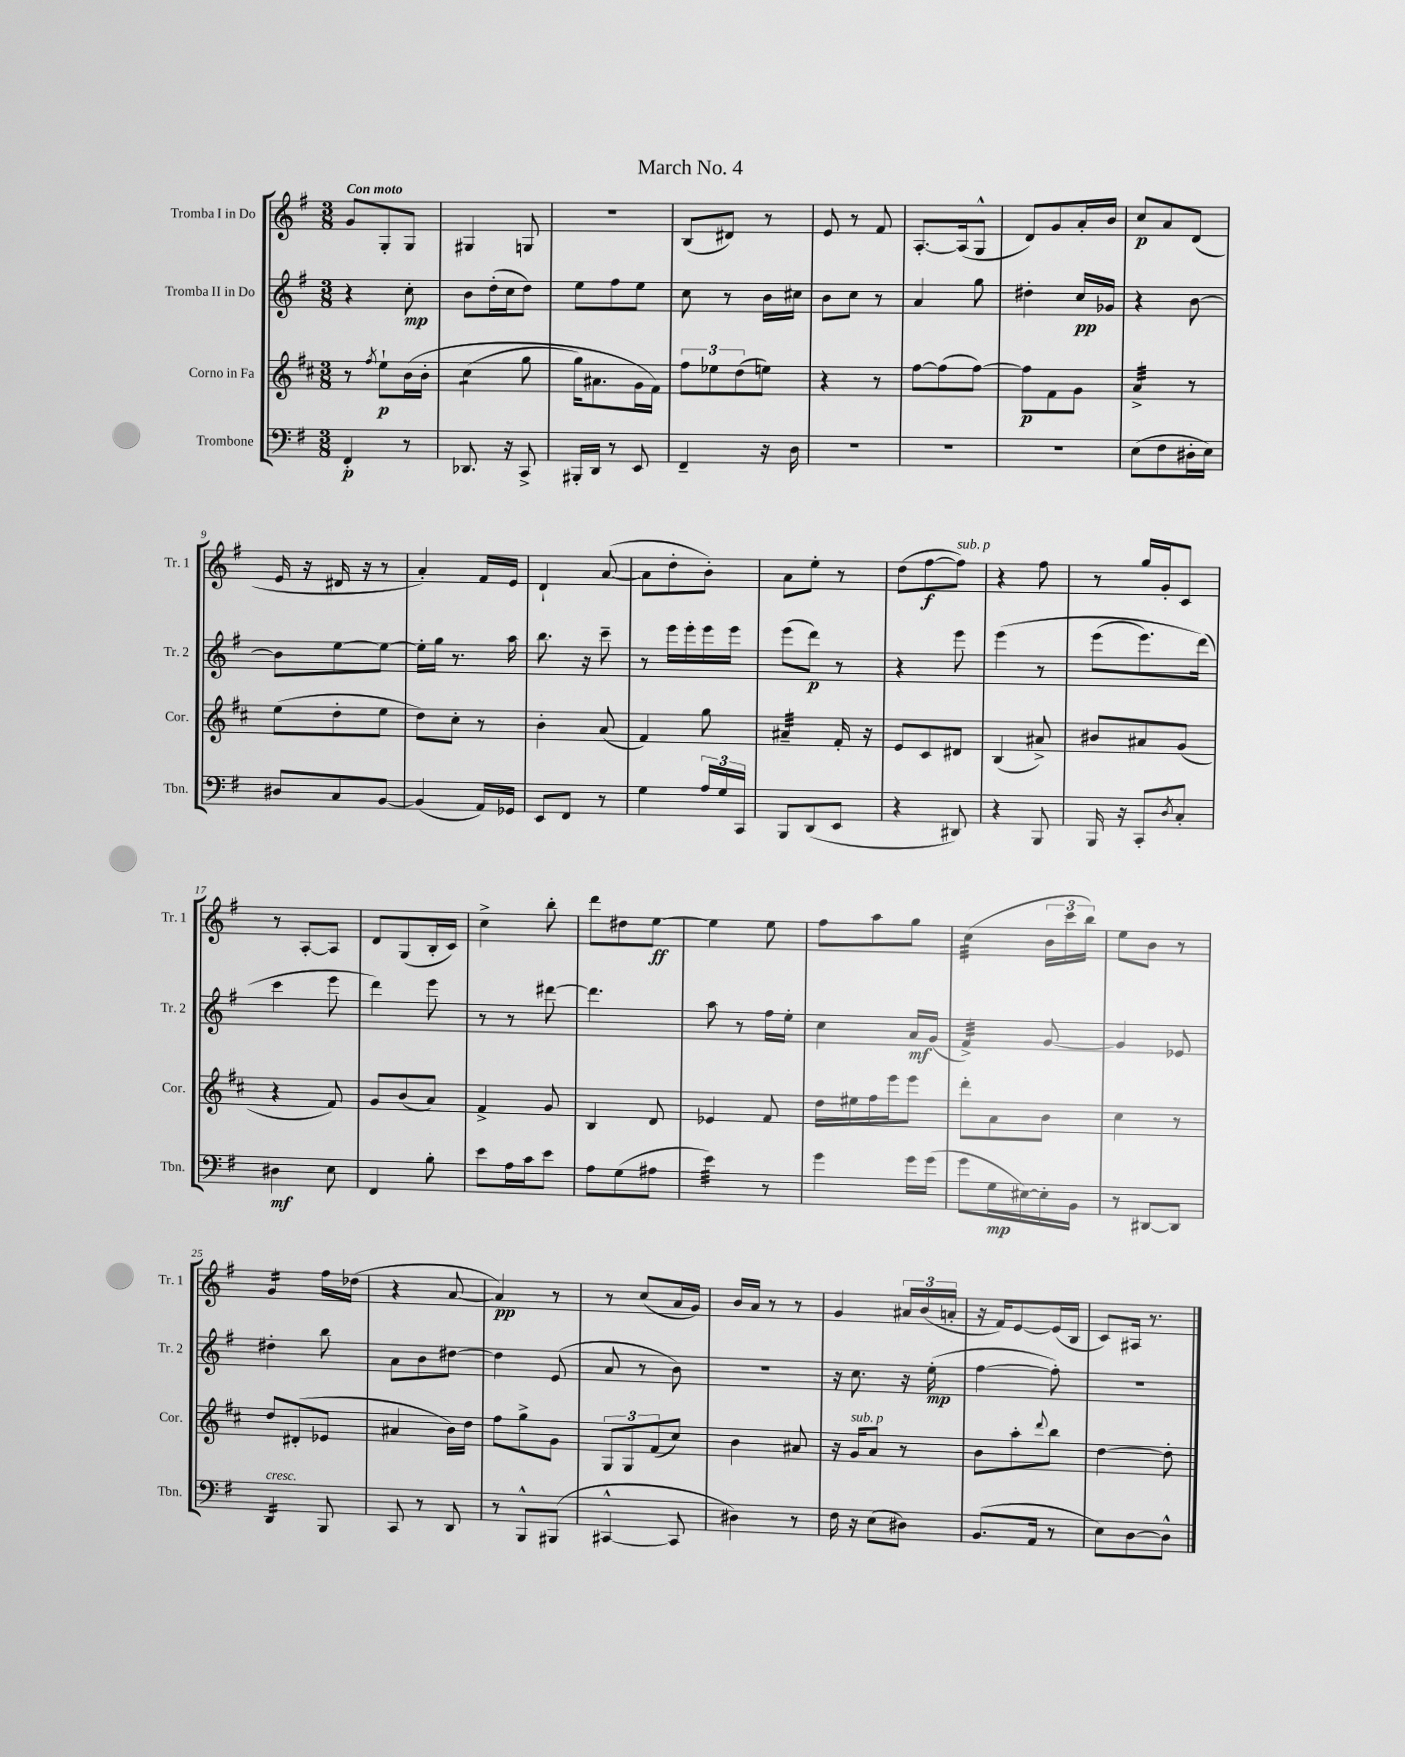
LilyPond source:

\header { title = "March No. 4" }
<<
\new StaffGroup <<
\new Staff = "s0" \with { instrumentName = "Tromba I in Do" shortInstrumentName = "Tr. 1" } {
    \clef treble \key g \major \numericTimeSignature \time 3/8 \tempo "Con moto"
    g'8 g8-. g8 |
    gis4 g8 |
    R4. |
    b8( dis'8) r8 |
    e'8 r8 fis'8 |
    a8.~-. a16( g8-^ |
    d'8) g'8 a'16-. b'16 |
    c''8\p a'8 d'8( |
    e'16 r16 dis'16 r16 r8 |
    a'4-.) fis'16 e'16 |
    d'4-! a'8~( |
    a'8 d''8-. b'8-.) |
    a'8 e''8-. r8 |
    d''8( fis''8~\f fis''8^\markup { \italic "sub. p" }) |
    r4 fis''8 |
    r8 g''16 g'16-. c'8 |
    r8 a8~-. a8 |
    d'8 g8( b16-. c'16) |
    c''4-> b''8-. |
    d'''8 dis''8 e''8~\ff |
    e''4 e''8 |
    fis''8 a''8 g''8 |
    c''4:32( \tuplet 3/2 { b'16 c'''16 b''16) } |
    e''8 b'8 r8 |
    g'4:16 fis''16 des''16( |
    r4 a'8~ |
    a'4\pp) r8 |
    r8 c''8( a'16 g'16) |
    b'16 a'16 r8 r8 |
    g'4 \tuplet 3/2 { ais'16 b'16( a'16-. } |
    r16 fis'16) e'8~ e'16( b16 |
    c'8) ais16 r8. \bar "|." |
}
\new Staff = "s1" \with { instrumentName = "Tromba II in Do" shortInstrumentName = "Tr. 2" } {
    \clef treble \key g \major \numericTimeSignature \time 3/8
    r4 c''8-.\mp |
    b'8 d''16-.( c''16 d''8) |
    e''8 fis''8 e''8 |
    c''8 r8 b'16 cis''16 |
    b'8 c''8 r8 |
    a'4 g''8 |
    dis''4-. c''16\pp ges'16 |
    r4 b'8~ |
    b'8 e''8~ e''8~ |
    e''16-. g''16 r8. a''16 |
    b''8. r16 c'''8-- |
    r8 e'''16 e'''16-. e'''16 e'''16 |
    e'''8( d'''8\p) r8 |
    r4 e'''8 |
    e'''4\( r8 |
    e'''8( e'''8.) d'''16(\) |
    c'''4 e'''8 |
    d'''4) e'''8 |
    r8 r8 dis'''8~ |
    dis'''4. |
    a''8 r8 fis''16 e''16-. |
    c''4 a'16\mf g'16( |
    fis'4:32->) g'8~ |
    g'4 ees'8 |
    dis''4-. b''8 |
    a'8 b'8 dis''8~ |
    dis''4 e'8( |
    a'8 r8 b'8) |
    R4. |
    r16 c''8. r16 e''16-.\mp( |
    fis''4~ fis''8-.) |
    R4. \bar "|." |
}
\new Staff = "s2" \with { instrumentName = "Corno in Fa" shortInstrumentName = "Cor." } {
    \clef treble \key d \major \numericTimeSignature \time 3/8
    r8 \acciaccatura { fis''8 } e''8-!\p b'16\( b'16-. |
    cis''4:8( g''8 |
    g''16) ais'8. g'16 fis'16\) |
    \tuplet 3/2 { fis''8 ees''8 d''8( } e''8) |
    r4 r8 |
    fis''8~ fis''8( fis''8~) |
    fis''8\p fis'8 g'8 |
    a'4:32-> r8 |
    e''8( d''8-. e''8 |
    d''8) cis''8-. r8 |
    b'4-. a'8( |
    fis'4) g''8 |
    ais'4:32-- fis'16-. r16 |
    e'8 cis'8 dis'8 |
    b4( ais'8->) |
    bis'8 ais'8 g'8( |
    r4 fis'8) |
    g'8 b'8( a'8) |
    fis'4-> g'8 |
    b4 d'8 |
    ees'4 fis'8 |
    d''16 eis''16 fis''16 e'''16 e'''8 |
    d'''8-. a'8 b'8 |
    cis''4 r8 |
    d''8 dis'8-.( ees'8 |
    ais'4 b'16) d''16 |
    fis''8 g''8-> g'8 |
    \tuplet 3/2 { g8 g8 fis'8( } cis''8) |
    b'4 ais'8 |
    r16 g'16^\markup { \italic "sub. p" } a'8 r8 |
    b'8 a''8-. \appoggiatura { d'''8 } b''8 |
    d''4~ d''8-. \bar "|." |
}
\new Staff = "s3" \with { instrumentName = "Trombone" shortInstrumentName = "Tbn." } {
    \clef bass \key g \major \numericTimeSignature \time 3/8
    fis,4-.\p r8 |
    des,8. r16 c,8-> |
    bis,,16-. d,16 r8 e,8 |
    fis,4-- r16 d16 |
    R4. |
    R4. |
    R4. |
    e8( fis8 dis16-. e16) |
    dis8 c8 b,8~ |
    b,4( a,16) ges,16 |
    e,8 fis,8 r8 |
    g4 \tuplet 3/2 { a16 g16 c,16 } |
    b,,8 d,8( e,8 |
    r4 dis,8) |
    r4 b,,8 |
    b,,16 r16 c,8-. \acciaccatura { d8 } c8-. |
    dis4\mf e8 |
    fis,4 b8-. |
    e'8 a16 c'16 e'8 |
    a8 g8( ais8 |
    e'4:32) r8 |
    g'4 g'16 g'16( |
    g'8 g16\mp eis16~) eis16-. b,16 |
    r8 dis,8~ dis,8 |
    d,4:16^\markup { \italic "cresc." } b,,8 |
    c,8 r8 d,8 |
    r8 b,,8-^ bis,,8( |
    cis,4~-^ cis,8 |
    dis4) r8 |
    fis16 r16 e8( dis8) |
    b,8.( a,16 r8 |
    e8) d8~ d8-^ \bar "|." |
}
>>
>>
